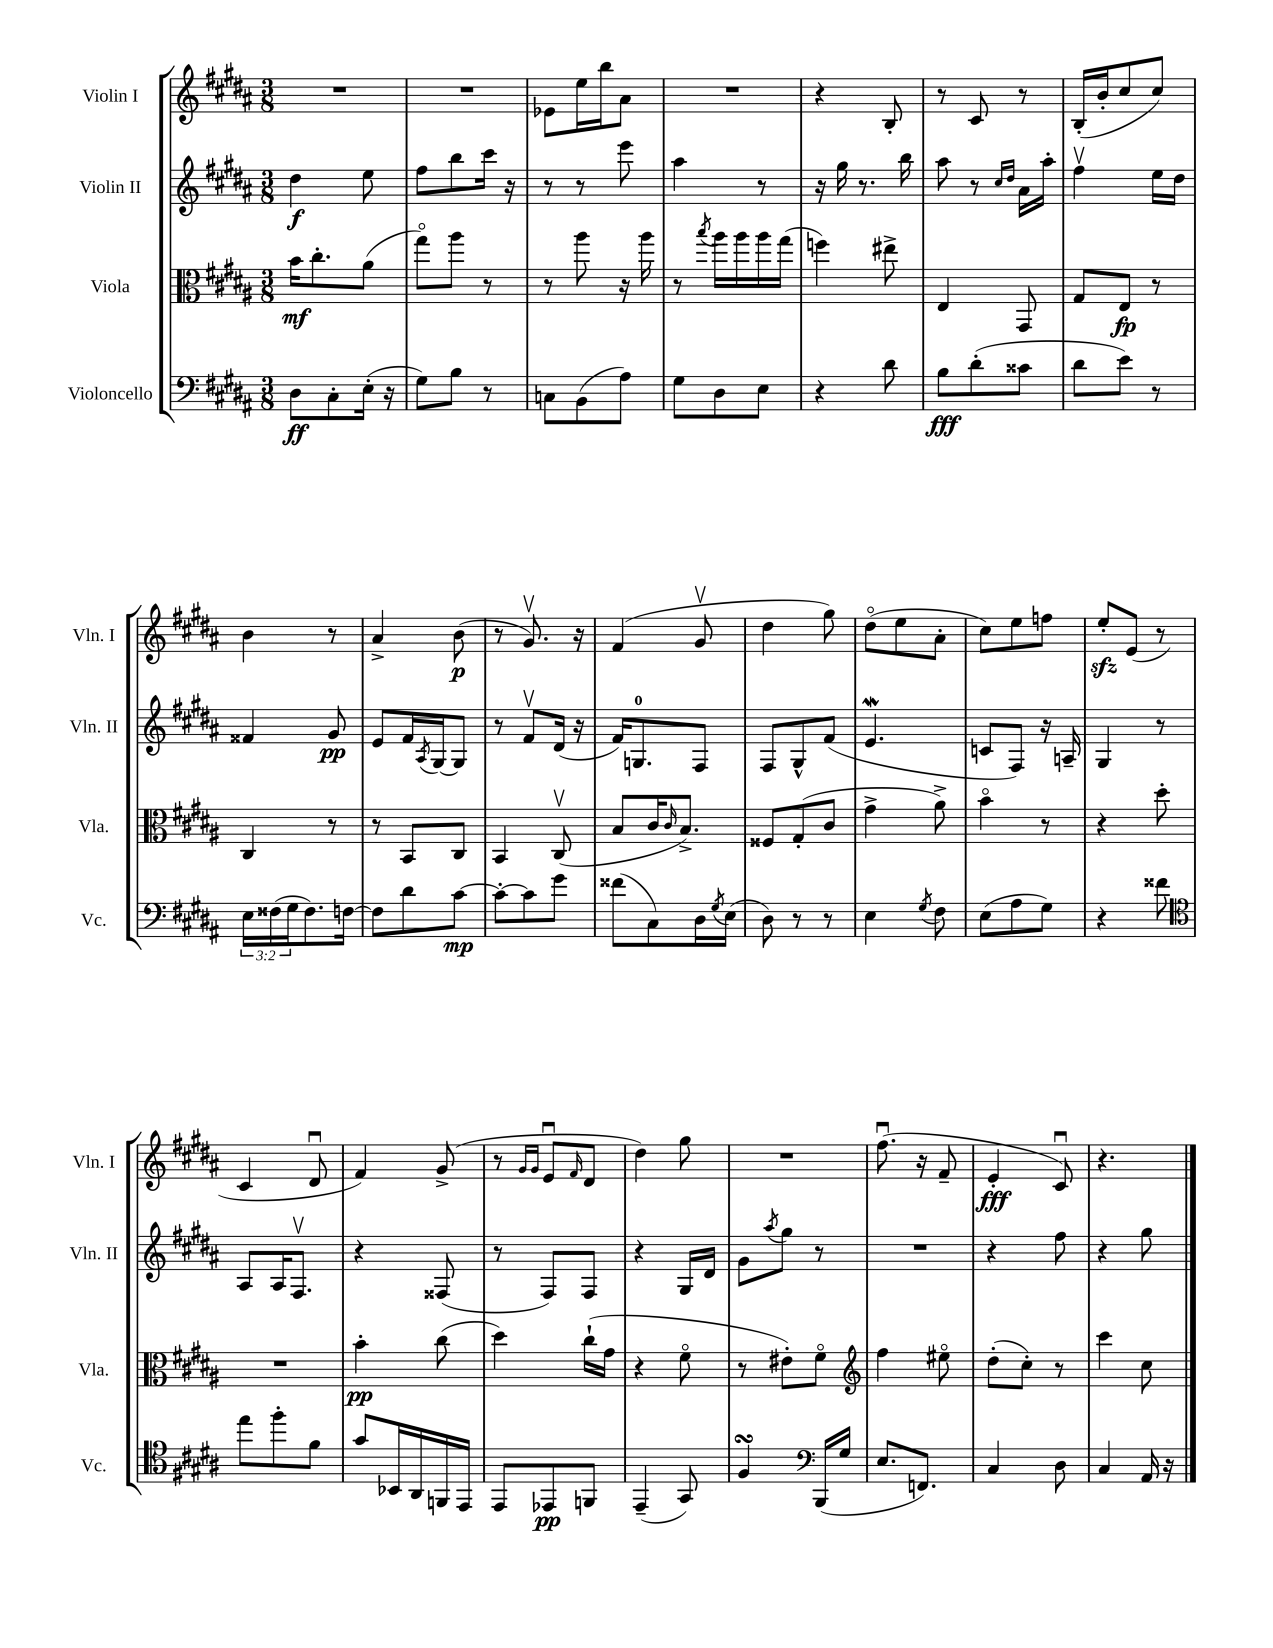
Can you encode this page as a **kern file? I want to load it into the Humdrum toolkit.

**kern	**kern	**kern	**kern
*staff4	*staff3	*staff2	*staff1
*clefF4	*clefC3	*clefG2	*clefG2
*k[f#c#g#d#a#]	*k[f#c#g#d#a#]	*k[f#c#g#d#a#]	*k[f#c#g#d#a#]
*M3/8	*M3/8	*M3/8	*M3/8
8D#\L	16b\LK	4dd#\	4.r
.	8.cc#'\	.	.
8C#'\	.	.	.
(16E'\Jk	(8a#\J	8ee\	.
16r	.	.	.
=	=	=	=
8G#\L)	8gg#o\L)	8ff#\L	4.r
8B\J	8aa#\J	8bb\	.
8r	8r	16ccc#\Jk	.
.	.	16r	.
=	=	=	=
8C\L	8r	8r	8e-\L
(8BB\	8aa#\	8r	16ee\L
.	.	.	16bb\J
8A#\J)	16r	8eee\	8a#\J
.	16aa#\	.	.
=	=	=	=
8G#\L	8r	4aa#\	4.r
.	8qbb/	.	.
8D#\	16aa#\LL	.	.
.	16aa#\	.	.
8E\J	16aa#\	8r	.
.	(16gg#\JJ	.	.
=	=	=	=
4r	4ff\)	16r	4r
.	.	16gg#\	.
.	.	8.r	.
8d#\	8ee#^\	.	8B'/
.	.	16bb\	.
=	=	=	=
8B\L	4E/	8aa#\	8r
(8d#'\	.	8r	8c#/
.	.	16qqcc#/LL	.
.	.	16qqdd#/JJ	.
8c##\J	8GG#/	16a#\LL	8r
.	.	16aa#'\JJ	.
=	=	=	=
8d#\L	8G#/L	4ff#v\	(16B'/LL
.	.	.	16b'/J
8e\J)	8E/J	.	8cc#/
8r	8r	16ee\LL	8cc#/J)
.	.	16dd#\JJ	.
=	=	=	=
24E\LL	4C#/	4f##/	4b\
(24F##\	.	.	.
24G#\J	.	.	.
8.F##\)	.	.	.
.	8r	8g#/	8r
[16F\Jk	.	.	.
=	=	=	=
8F\]L	8r	8e/L	4a#^/
8d#\	8BB/L	16f#/L	.
.	.	8qA#/	.
.	.	[16G#/J	.
[8c#\J	8C#/J	8G#/]J	(8b\
=	=	=	=
8c#'\_L	4BB/	8r	8r
8c#\]	.	8f#v/L	8.g#v/)
8g#\J	(8C#v/	(16d#/Jk	.
.	.	16r	16r
=	=	=	=
(8f##\L	8B/L	16f#/LK)	(4f#/
.	.	8.G/	.
8C#\)	16c#/K	.	.
.	16qqc#/	.	.
.	8.B^/J)	.	.
16D#\L	.	8F#/J	8g#v/
8qG#/	.	.	.
(16E\JJ	.	.	.
=	=	=	=
8D#\)	8F##/L	8F#/L	4dd#\
8r	(8G#'/	8G#^^/	.
8r	8c#/J	(8f#/J	8gg#\)
=	=	=	=
4E\	4g#^\	4.e/	(8dd#o\L
.	.	.	8ee\
8qG#/	.	.	.
8F#\	8a#^\)	.	8a#'\J
=	=	=	=
(8E\L	4bo\	8c/L	8cc#\L)
8A#\	.	8F#/J)	8ee\
8G#\J)	8r	16r	8ff\J
.	.	16A~/	.
=	=	=	=
4r	4r	4G#/	8ee'/L
.	.	.	(8e/J
8f##\	8dd#'\	8r	8r
=	=	=	=
*clefC4	*	*	*
8ee\L	4.r	8A#/L	4c#/
8ff#'\	.	16A#/K	.
.	.	8.F#v/J	.
8f#\J	.	.	8d#u/
=	=	=	=
8g#/L	4b'\	4r	4f#/)
16BB-/L	.	.	.
16AA#/	.	.	.
16FF/	(8cc#\	(8F##/	(8g#^/
16EE/JJ	.	.	.
=	=	=	=
8EE/L	4dd#\)	8r	8r
.	.	.	16qqg#/LL
.	.	.	16qqg#/JJ
8EE-/	.	8F#/L)	8eu/L
.	.	.	16qqf#/
8FF/J	(16cc#`\LL	8F#/J	8d#/J
.	16g#\JJ	.	.
=	=	=	=
(4EE~/	4r	4r	4dd#\)
8GG#/)	8f#o\	16G#/LL	8gg#\
.	.	16d#/JJ	.
=	=	=	=
4F#/	8r	8g#\L	4.r
.	.	8qaa#/	.
.	8e#'\L)	8gg#\J	.
*clefF4	*	*	*
(16BBB/LL	8f#o\J	8r	.
16G#/JJ	.	.	.
=	=	=	=
*	*clefG2	*	*
8.E/L	4ff#\	4.r	(8.ff#u\
8.FF/J)	.	.	16r
.	8ee#o\	.	8f#~/
=	=	=	=
4C#/	(8dd#'\L	4r	4e'/
.	8cc#'\J)	.	.
8D#\	8r	8ff#\	8c#u/)
=	=	=	=
4C#/	4ccc#\	4r	4.r
16AA#/	8cc#\	8gg#\	.
16r	.	.	.
==	==	==	==
*-	*-	*-	*-
